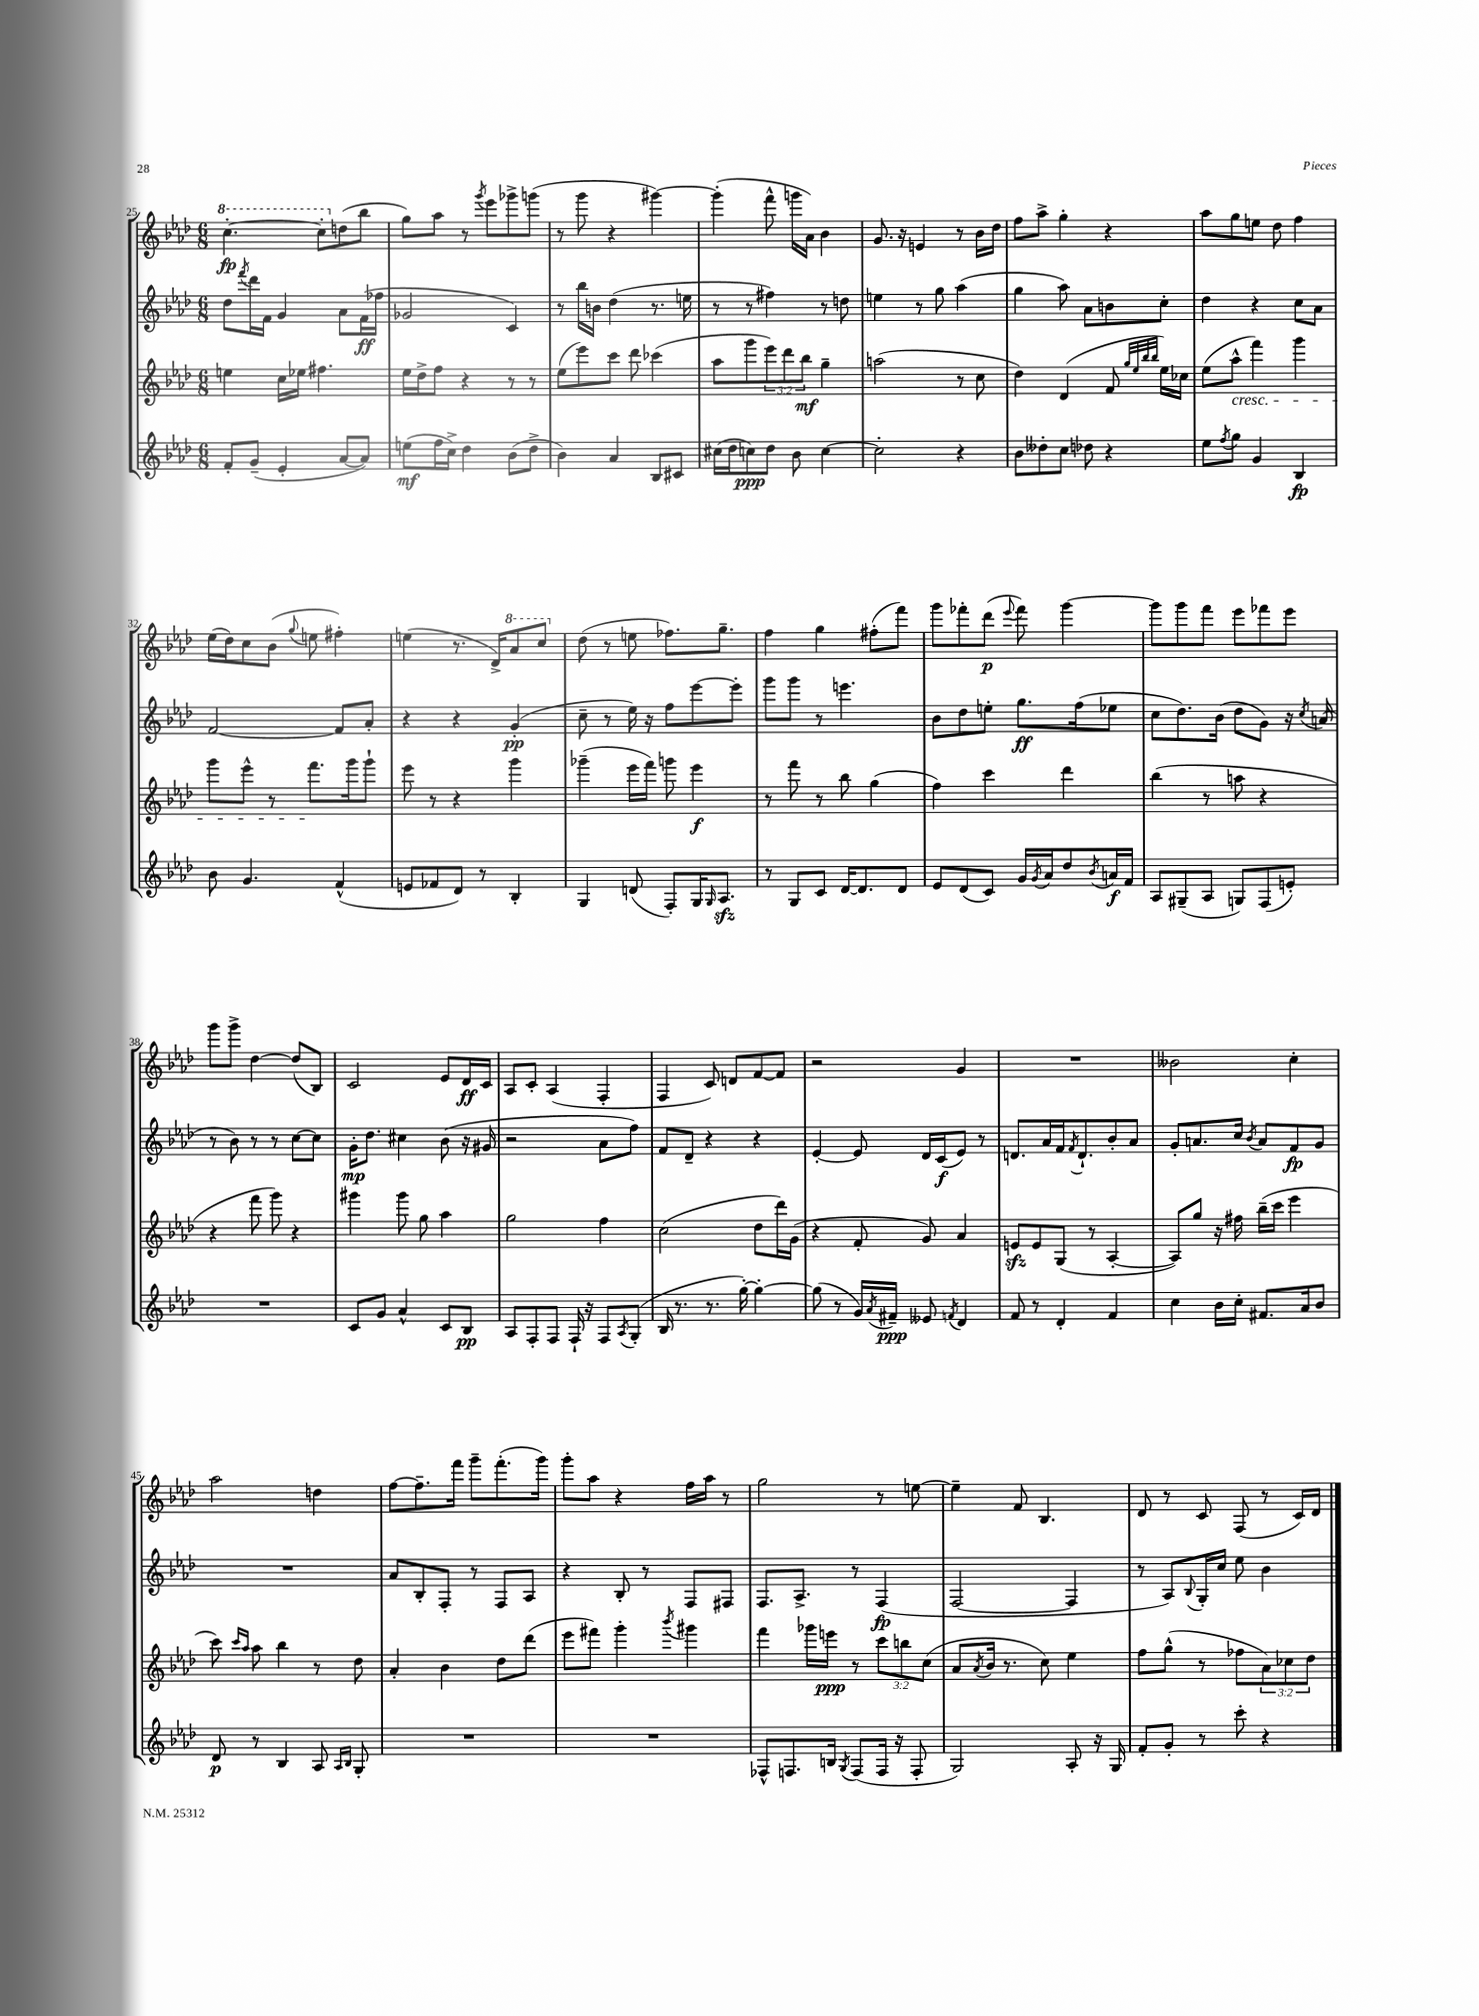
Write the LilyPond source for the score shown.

<<
\new StaffGroup <<
\new Staff = "s0" {
    \clef treble \key aes \major \numericTimeSignature \time 6/8
    \ottava #1 c'''4.~-.\fp c'''8-. \ottava #0 d''8( bes''8 |
    g''8) aes''8 r8 \acciaccatura { g'''8 } ees'''8 ges'''8-> g'''8( |
    r8 g'''8 r4 gis'''4~) |
    gis'''4-.( f'''8-^ g'''16 aes'16) bes'4 |
    g'8. r16 e'4 r8 bes'16 des''16 |
    f''8 aes''8-> g''4-. r4 |
    aes''8 g''8 e''8 des''8 f''4 |
    ees''16( des''16) c''8 bes'8( \appoggiatura { g''8 } e''8 fis''4-.) |
    e''4( r8. des'16->) \ottava #1 aes''8 c'''8 \ottava #0 |
    des''8( r8 e''8 fes''8.) g''8.-- |
    f''4 g''4 fis''8-.( f'''8) |
    g'''8 fes'''8-. des'''8\p( \appoggiatura { ees'''8 } fes'''8) g'''4~ |
    g'''8 g'''8 f'''8 ees'''8 fes'''8 ees'''8 |
    g'''8 g'''8-> des''4~ des''8( bes8) |
    c'2 ees'8 des'16\ff c'16 |
    aes8 c'8-. aes4( f4-. |
    f4 c'8) d'8 f'8~ f'8 |
    r2 g'4 |
    R2. |
    beses'2 c''4-. |
    aes''2 d''4 |
    f''8~ f''8.-- f'''16 g'''8-- f'''8.-.( g'''16) |
    g'''8-. aes''8 r4 f''16 aes''16 r8 |
    g''2 r8 e''8~ |
    e''4-- f'8 bes4. |
    des'8 r8 c'8 f8( r8 c'16) des'16 \bar "|." |
}
\new Staff = "s1" {
    \clef treble \key aes \major \numericTimeSignature \time 6/8
    des''8 \acciaccatura { f'''8 } des'''16 f'16 g'4 aes'8 f'16\ff( fes''16 |
    ges'2 c'4) |
    r8 bes''16 b'16 des''4( r8. e''16 |
    r8 r8 fis''4) r8 d''8 |
    e''4 r8 g''8 aes''4( |
    g''4 aes''8) aes'8 b'8 c''8-. |
    des''4 r4 c''8 aes'8 |
    f'2~ f'8 aes'8-. |
    r4 r4 g'4-.\pp( |
    c''8-- r8 ees''16) r16 f''8 ees'''8~ ees'''8-. |
    g'''8 g'''8 r8 e'''4. |
    bes'8 des''8 e''8-. g''8.\ff f''16( ees''8 |
    c''8 des''8.) bes'16( des''8 g'8) r16 \acciaccatura { c''8 } a'16( |
    r8 bes'8) r8 r8 c''8~ c''8 |
    g'16-.\mp des''8. cis''4 bes'8( r16 gis'16 |
    r2 aes'8 f''8) |
    f'8 des'8-- r4 r4 |
    ees'4~-. ees'8 des'16 c'16\f( ees'8) r8 |
    d'8. aes'16 f'16 \acciaccatura { f'8 } d'8.-! bes'8-. aes'8 |
    g'8-. a'8. c''16 \acciaccatura { bes'8 } a'8 f'8\fp g'8 |
    R2. |
    aes'8 bes8-. f8-. r8 f8 aes8 |
    r4 bes8-. r8 f8 fis8 |
    f8. aes8.-> r8 f4\fp( |
    f2~ f4 |
    r8 aes8) \appoggiatura { bes8 } g16-. c''16 ees''8 bes'4 \bar "|." |
}
\new Staff = "s2" {
    \clef treble \key aes \major \numericTimeSignature \time 6/8 \override Staff.TupletNumber.text = #tuplet-number::calc-fraction-text
    e''4 c''16 ees''16 fis''4. |
    ees''16 des''16-> f''8 r4 r8 r8 |
    ees''8( ees'''8) c'''8 des'''8 ces'''4( |
    aes''8 g'''8 \tuplet 3/2 { ees'''8) des'''8 bes''8\mf } g''4-- |
    a''2( r8 c''8 |
    des''4) des'4( f'8 \grace { g''32 ees''32 bes''32 bes''32 } ees''16) ces''16 |
    ees''8( aes''8-^\cresc f'''4) g'''4 |
    g'''8 ees'''8-^ r8 f'''8.\! g'''16 g'''8-! |
    ees'''8 r8 r4 g'''4 |
    ges'''4--( ees'''16 f'''16) g'''8 ees'''4\f |
    r8 f'''8 r8 bes''8 g''4( |
    f''4) c'''4 des'''4 |
    bes''4( r8 a''8 r4 |
    r4 f'''8 g'''8) r4 |
    gis'''4 gis'''8 g''8 aes''4 |
    g''2 f''4 |
    c''2( des''8 des'''16) g'16( |
    r4 f'8-. g'8) aes'4 |
    e'8\sfz e'8 g8( r8 aes4~-. |
    aes8) g''8 r16 fis''16 bes''16--( c'''16 ees'''4 |
    c'''8) \grace { c'''16 aes''16 } aes''8 bes''4 r8 des''8 |
    aes'4-. bes'4 des''8 des'''8( |
    ees'''8 fis'''8) g'''4-. \acciaccatura { bes'''8 } gis'''4 |
    f'''4 ges'''16 e'''16\ppp r8 \tuplet 3/2 { c'''8 b''8 c''8( } |
    aes'8 \acciaccatura { aes'8 } bes'16 r8. c''8) ees''4 |
    f''8 g''8-^( r8 fes''8 \tuplet 3/2 { aes'8) ces''8 des''8 } \bar "|." |
}
\new Staff = "s3" {
    \clef treble \key aes \major \numericTimeSignature \time 6/8
    f'8-. g'8--( ees'4-. aes'8~ aes'8) |
    e''8\mf( f''16 c''16->) des''4 bes'8( des''8-> |
    bes'4) aes'4 bes8 cis'8 |
    cis''16( des''16 c''8\ppp) des''8 bes'8 c''4~ |
    c''2-. r4 |
    bes'8 deses''8-. c''8 des''8 r4 |
    ees''8 \acciaccatura { f''8 } g''8 g'4 bes4\fp |
    bes'8 g'4. f'4-^( |
    e'8 fes'8 des'8) r8 bes4-. |
    g4 d'8( f8-.) g16 \grace { g16 } aes8.\sfz |
    r8 g8 c'8 des'16~ des'8. des'8 |
    ees'8 des'8( c'8) g'16 \acciaccatura { g'8 } aes'16 des''8 \acciaccatura { bes'8 } a'16\f f'16 |
    aes8 gis8--( aes8 g8) f8( e'8-.) |
    R2. |
    c'8 g'8 aes'4-^ c'8 bes8\pp |
    aes8 f8-. f8 f16-! r16 f8 \acciaccatura { aes8 } g8-.( |
    bes16 r8. r8. g''16~-.) g''4~-. |
    g''8( r8 g'16) \acciaccatura { aes'8 } fis'16--\ppp eeses'8 \acciaccatura { f'8 } des'4 |
    f'8 r8 des'4-. f'4 |
    c''4 bes'16 c''16-. fis'8. aes'16 bes'8 |
    des'8\p r8 bes4 aes8 \grace { aes16 bes16 } g8-. |
    R2. |
    R2. |
    fes8-^ f8. b16 \acciaccatura { g8 } f8( f16 r16 f8-. |
    g2) aes8-. r16 g16 |
    f'8-. g'8-. r8 c'''8-. r4 \bar "|." |
}
>>
>>
\layout { \context { \Score currentBarNumber = #25 } }
